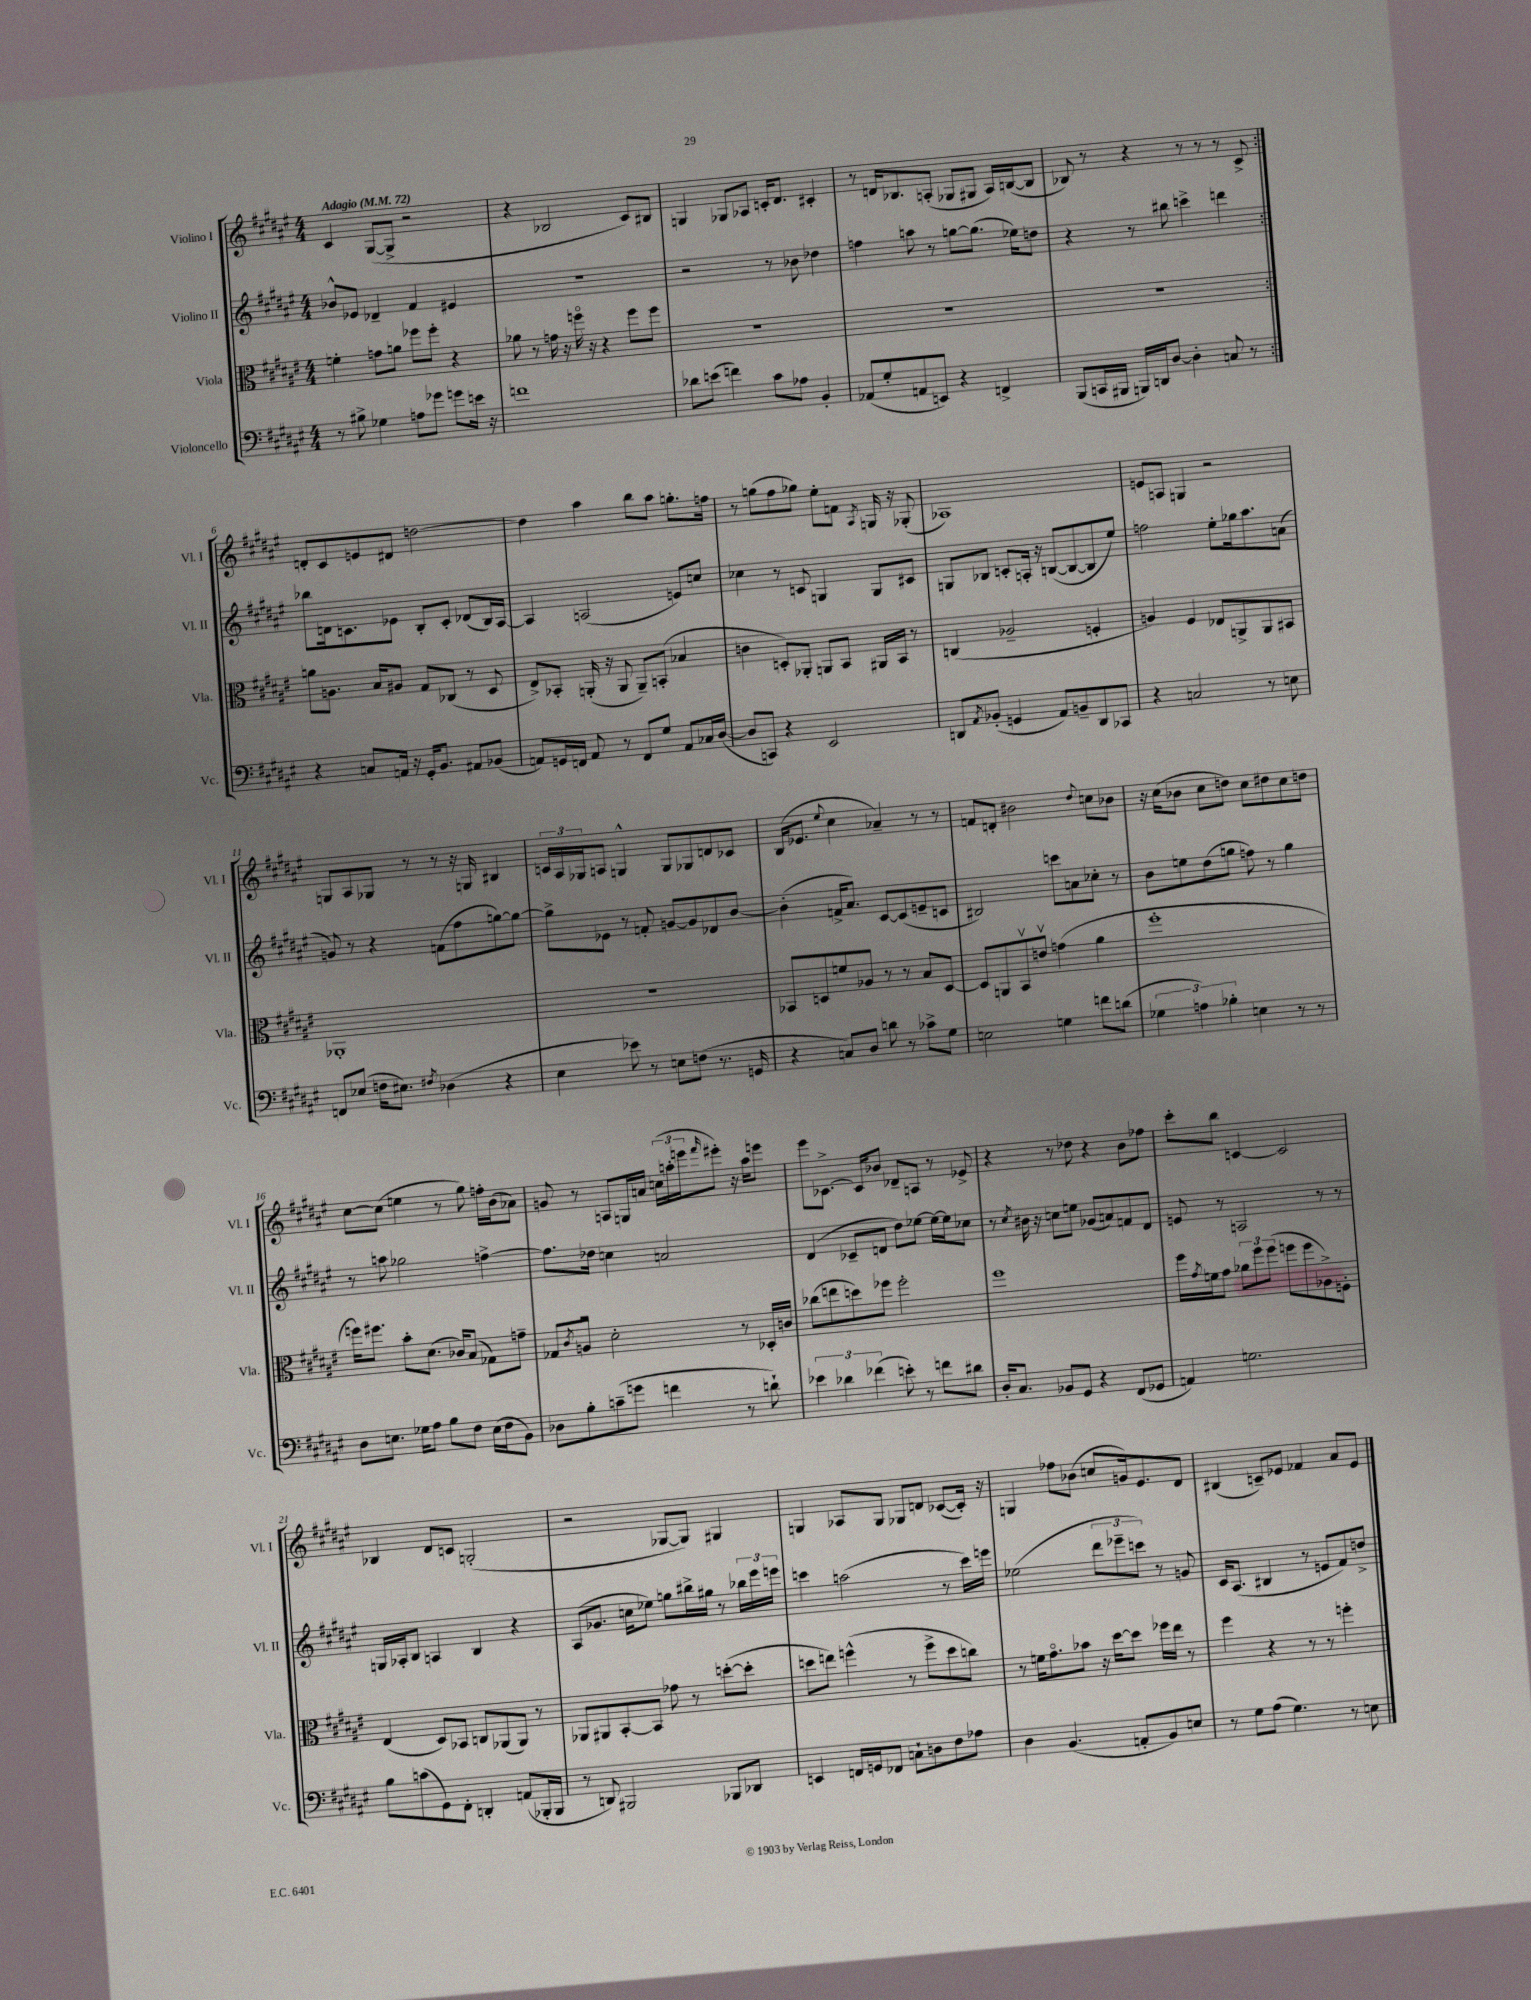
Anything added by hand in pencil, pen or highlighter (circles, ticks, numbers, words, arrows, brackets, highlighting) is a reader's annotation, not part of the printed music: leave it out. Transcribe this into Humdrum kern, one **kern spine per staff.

**kern	**kern	**kern	**kern
*staff4	*staff3	*staff2	*staff1
*clefF4	*clefC3	*clefG2	*clefG2
*k[f#c#g#d#a#e#]	*k[f#c#g#d#a#e#]	*k[f#c#g#d#a#e#]	*k[f#c#g#d#a#e#]
*M4/4	*M4/4	*M4/4	*M4/4
*MM72	*MM72	*MM72	*MM72
8r	4f'	8b-^^	4c#
8B#^	.	8e-	.
4G-	8g	4d-~	([8G#
.	8a	.	8G#^]
8A	8ff-	4f#	2r
8g-	8ff-'	.	.
8g	4r	4e#	.
16e	.	.	.
16r	.	.	.
=	=	=	=
1f	8a-	1r	4r
.	8r	.	.
.	16g	.	2B-
.	16r	.	.
.	16ffo	.	.
.	16r	.	.
.	4r	.	.
.	8ff	.	8c#)
.	8ff	.	8B#
=	=	=	=
8d-	1r	2r	4G
(8e	.	.	.
4f)	.	.	8G-
.	.	.	8A-
8c#	.	8r	16c'
.	.	.	8.d#
8A-	.	8b-	.
4BB'	.	4dd-	4c#'
=	=	=	=
(8AA-	1r	4ff	8r
8G#'	.	.	16d
.	.	.	8.B-
8AA	.	8aa	.
8EE)	.	8r	(8A'
4r	.	[8gg	8G-
.	.	(8.gg]	8G#
4FF^	.	.	16A)
.	.	16ee-)	([16B
.	.	8dd	8B]
=	=	=	=
(8BBB	1r	4r	8B-)
16CC	.	.	8r
16BBB#	.	.	.
16BBB)	.	8r	4r
16DD	.	.	.
[8D#	.	8bb#	.
4D#']	.	4ccc^	8r
.	.	.	8r
8C	.	4ddd	8r
8r	.	.	8c#^
=:|!	=:|!	=:|!	=:|!
4r	8a	8bb-	8d'
.	8.A	16d	8c#
.	.	8.c	.
8C	.	.	8e
.	16B	.	.
16AA	8A#	8e-	8d#
16r	.	.	.
16GG#'	8G#	8B'	[2dd
8.BB	.	.	.
.	(8C-	8c'	.
8AA#	8r	(8d-	.
(8BB-	8D#	16B)	.
.	.	[16A#	.
=	=	=	=
8AA)	8E#^)	4A#]	4dd]
16GG	8BB-'	.	.
16FF	.	.	.
8AA	(16AA'	(2A	4aa#
.	16r	.	.
8r	8AA	.	.
8FF	8AA~)	.	8bb
8G#	(8BB'	.	8aa#
8AA	4B-	8e)	8.gg'
16C-	.	8cc	.
([16D#	.	.	16ff
=	=	=	=
8D#]	4c	4cc-	8r
8CC)	.	.	(8gg
4r	8D')	8r	8ff#
.	8AA-'	8c	8gg-)
2EE#	8AA	4G	8ee#'
.	8BB	.	8f
.	.	.	8qA#
.	16AA#	8G	16G
.	16BB	.	16r
.	8r	8c#	(8G-'
=	=	=	=
8DD	(4C	8G	1A-)
8qAA#	.	.	.
(8BB-'	.	8B-	.
4GG	2A-~	8c'	.
.	.	16A'	.
.	.	16r	.
8AA#)	.	([8B	.
8BB~	.	8B_	.
8DD	4F'	8B]	.
8CC-	.	8ee#)	.
=	=	=	=
4r	4A)	2ff	8e
.	.	.	8A
2C	4F#	.	4G
.	8E-	8ee#'	2r
.	8AA^	16gg-	.
.	.	8.aa#	.
8r	8AA	.	.
8E	8BB#	(8a	.
=	=	=	=
8FF	1AA-'	8g)	8G
(8E-	.	8r	8A#
16F	.	4r	8G-
8.E#)	.	.	.
.	.	.	8r
8qF#	.	.	.
(4D-	.	(8f	8r
.	.	8ff#	16r
.	.	.	16G
4r	.	[8gg)	4B#
.	.	8gg_	.
=	=	=	=
4E#	1r	8gg^]	24c
.	.	.	24A#
.	.	.	24G-
.	.	8e-	8A
8e-)	.	8r	4G^^
8r	.	8f'	.
8E	.	[8g	8G
(8F	.	8g]	8G-
8.r	.	8d-	8d
.	.	[8b	8c-
16GG	.	.	.
=	=	=	=
4r	8BB-	(4b']	(16B
.	.	.	8.e-
.	8D	.	.
.	.	.	8qqee#
8C)	8f	16f^	4cc#
.	.	8.a#)	.
8D#	8A-	.	.
8d	8r	[8c#	4a-~)
8r	8r	(8c#]	.
8c-^	8B	8e~	8r
8G#	[8D	8c	8r
=	=	=	=
2E	8D]	2B#)	8f
.	8AA	.	8d'
.	8BBv	.	2b#
.	8ev	.	.
4G	(4g	8ccc	.
.	.	8a	.
.	.	.	8qqdd#
8f	4a#	8cc-'	8cc
(8d	.	8r	8b-
=	=	=	=
6G-	1ff#'	8b	16r
.	.	.	(16cc#
.	.	8ee	8b-
6A)	.	.	.
.	.	(8dd#	8cc#
6B-'	.	.	.
.	.	8gg	8dd)
4E	.	8ff)	8cc#
.	.	8r	8dd#
8r	.	4gg	8cc#
8r	.	.	8dd
=	=	=	=
8D#	16ff)	8r	[8cc#
.	8.ff#	.	.
8.E	.	8aa	(8cc#]
.	8b'	2gg-	4ee
16G-	.	.	.
8A#	(8.d#	.	.
8B	.	.	8r
.	16c-)	.	.
8F#	(8B	.	8gg#)
(16E	8G-)	[4ff^	16ff'
16F#	.	.	(16b
8BB)	8g~	.	8a-)
=	=	=	=
8D-	8G-	8.ff]	8g
.	8qc#	.	.
8B'	8Au	.	8r
.	.	16dd-	.
(8c~	2d#'	4cc	8A
8g	.	.	16G
.	.	.	16a
4f	.	2a	(24cc
.	.	.	24aa'
.	.	.	24eee
.	.	.	16qqfff#
.	.	.	8eee#')
8r	8r	.	16r
.	.	.	16aa
8d`)	16D-'	.	8eee
.	16c	.	.
=	=	=	=
6e-	(8cc-	(4d#	8eee#
.	8ee	.	[8.c-^
6d-	.	.	.
.	8dd)	8c-~	.
.	.	.	16c-]
(6f-	.	.	.
.	8ff-	8d	8b-
8e')	2ff-'	8dd#)	8d-~
8r	.	[8ee-	8A
8f	.	16ee-_	8r
.	.	16ee-]	.
8d#	.	8cc-	8e-^
=	=	=	=
16D#'	1ff#	8r	4r
8.C#	.	.	.
.	.	8qcc#	.
.	.	16b#	.
.	.	16r	.
8BB-	.	8cc	8r
8GG#	.	8ee	8dd-
4r	.	(8g-	4r
.	.	8a)	.
(8FF#	.	8f	8b
8GG-	.	8d#	8ff-
=	=	=	=
4AA)	16ff#	8e	8ccc#'
.	8qg#	.	.
.	16f	.	.
.	8g#	8r	8bb
2.G	12a-	2A	[4c
.	12ff#	.	.
.	(12ff#	.	.
.	8ff	.	2c]
.	8ff	.	.
.	8A-^)	8r	.
.	8F'	8r	.
=	=	=	=
8B	(4E#	16G	4B-
.	.	16A-'	.
(8c	.	8B	.
8GG#)	8D#)	4A	8d#
8FF#'	8BB-	.	8c
4DD'	8C	4B	(2G'
.	(8AA-	.	.
(8AA	8AA-)	4r	.
16BBB-'	8r	.	.
16BBB-	.	.	.
=	=	=	=
8r	8AA-	(8A#	2r
8DD)	8AA#	8.g-	.
2BBB#	[8BB'	.	.
.	.	16cc	.
.	8BB]	8ee-)	.
.	8g-	8gg	[8G-
.	8r	16bb#^	8G-])
.	.	16gg#	.
8BBB-	([8dd'	8r	4G#
8DD-	8dd']	24bb-	.
.	.	24eee#	.
.	.	24eee	.
=	=	=	=
4EE	8dd	4ccc	4G
.	8ee)	.	.
16FF	(4ff^^	(2aa	8A-
16GG	.	.	.
8FF-	.	.	8G
8C`	8r	.	8G-
8D	8ff^	.	8d
8F#	8dd	8r	([8c-
8A-	8cc)	16ccc)	16c-'])
.	.	16eee	16r
=	=	=	=
4D#	8r	(2ee-	4G
.	16f	.	.
.	8.g#o	.	.
(4.BB	.	.	8ff-
.	8b-	.	(8b-
.	16r	12ddd#	8cc
.	[16dd#	.	.
.	.	12eee-~	.
8AA'	8dd#]	.	16g)
.	.	12ccc)	.
.	.	.	8.e#
8BB)	16ff-	8r	.
.	16ee#	.	.
8E	8r	8g	8d#
=	=	=	=
8r	4ff#	16c#	(4B#
.	.	(8.A#	.
8G#	.	.	.
(8A#	4r	4B#	8c~)
4.G#)	.	.	8e-
.	8r	8r	4f-
.	8r	8e	.
8r	4ff'	8f#)	8a#
8E	.	8dd^	8e-
==	==	==	==
*-	*-	*-	*-
